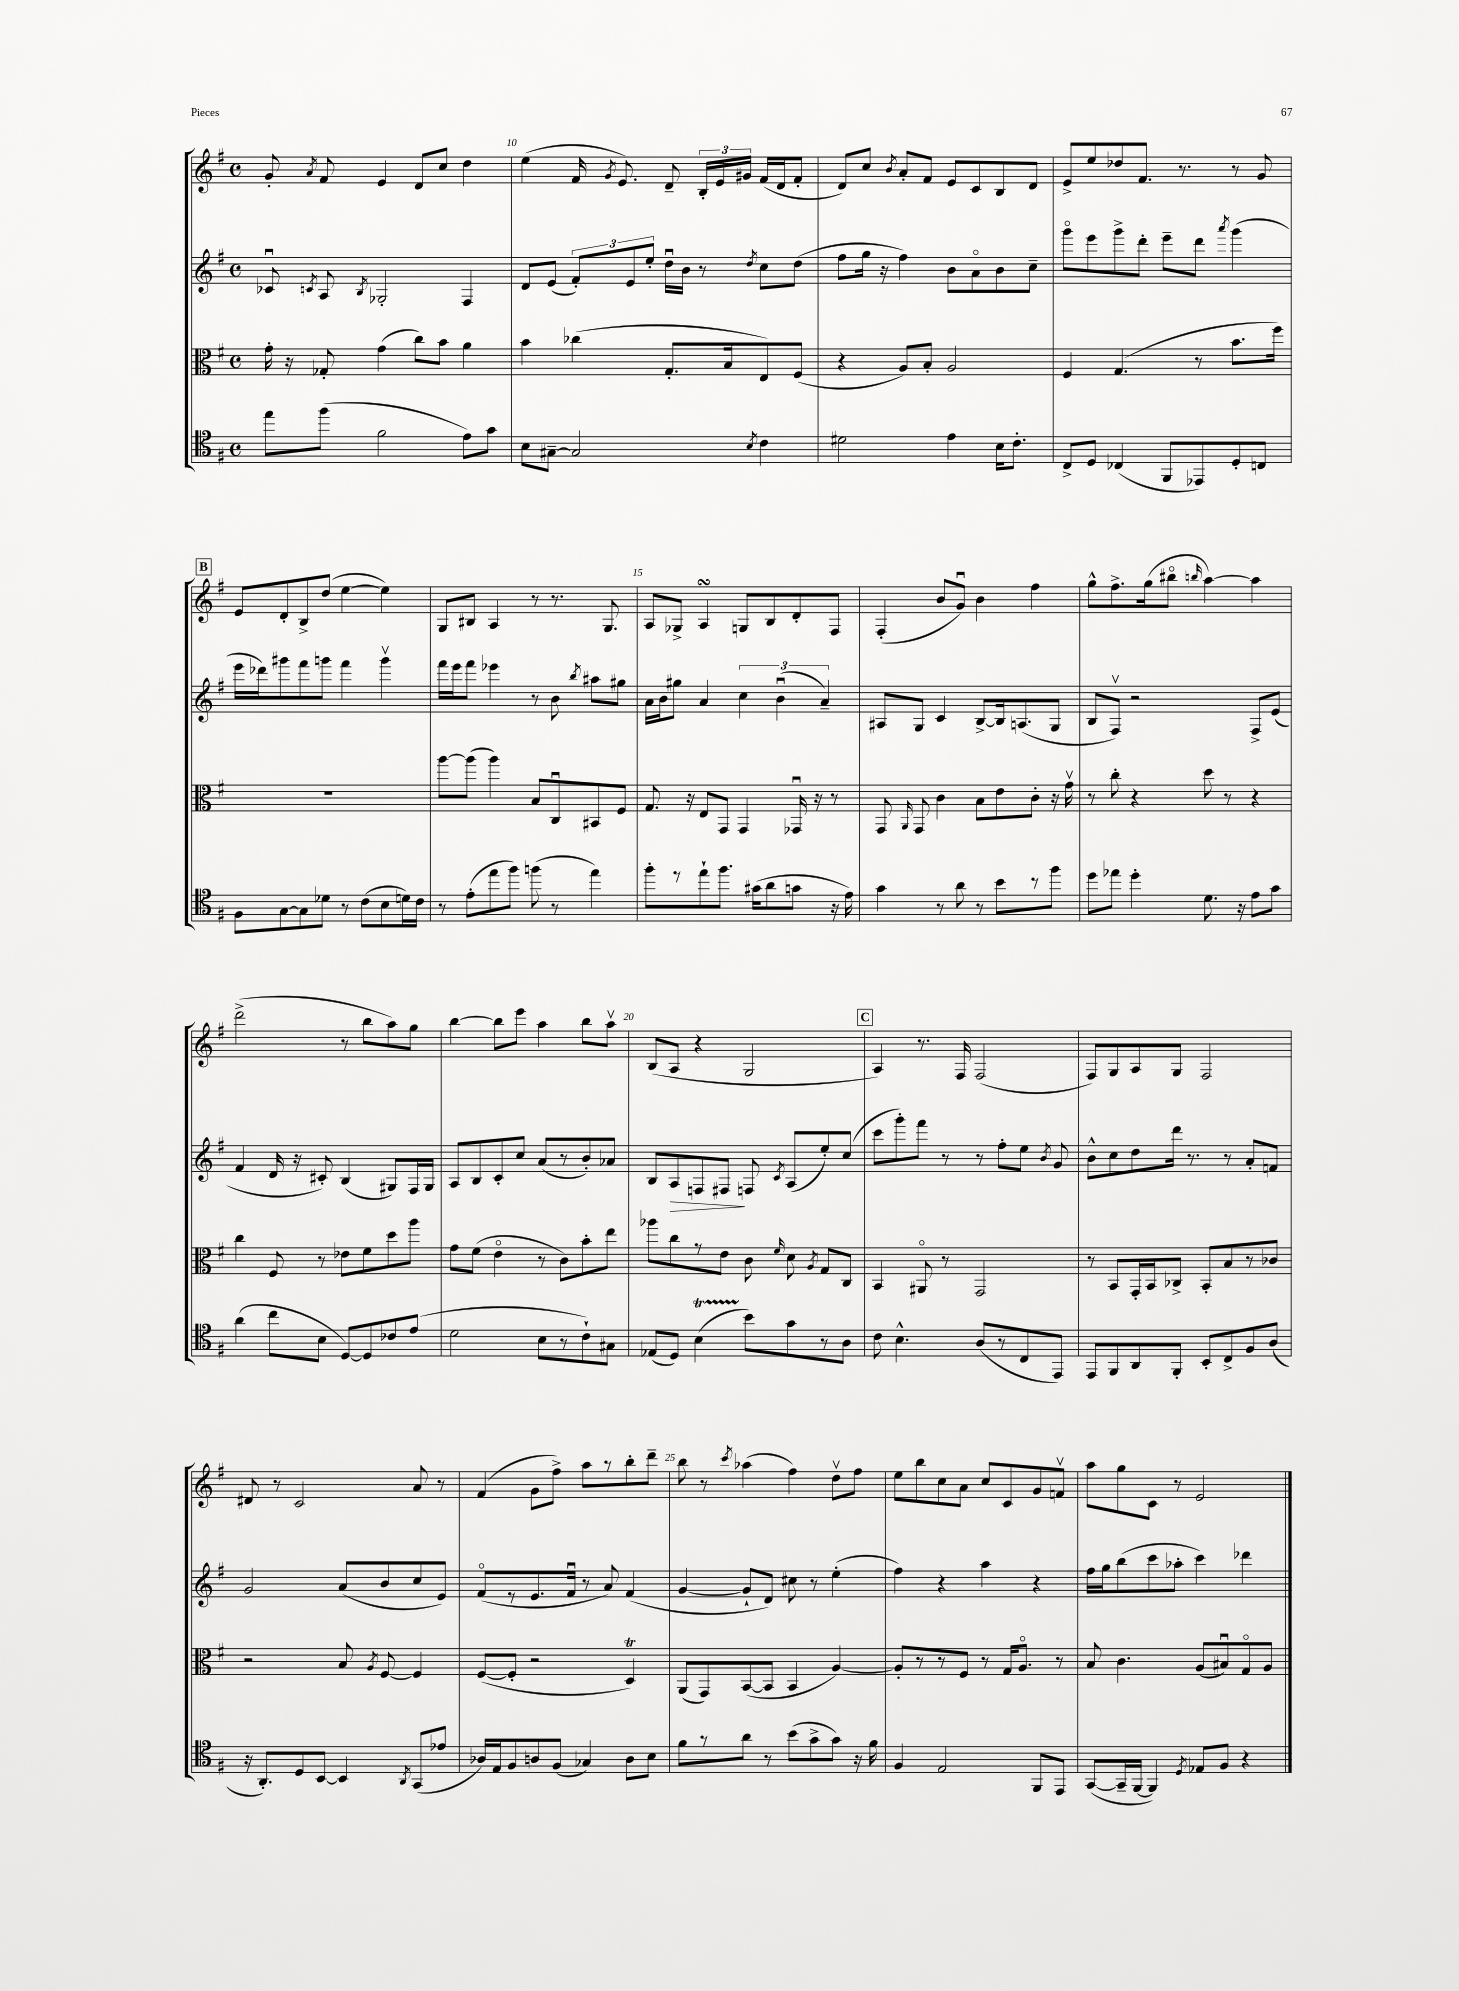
<<
\new StaffGroup <<
\new Staff = "s0" {
    \clef treble \key g \major \defaultTimeSignature \time 4/4
    \autoBeamOff g'8-. \acciaccatura { a'8 } fis'8 e'4 d'8[ c''8] d''4 |
    e''4( fis'16 \acciaccatura { g'8 } e'8.) d'8-- \tuplet 3/2 { b16[-. e'16 gis'16] } fis'16[( d'16 fis'8]-. |
    d'8[) c''8] \acciaccatura { b'8 } a'8[-. fis'8] e'8[ c'8 b8 d'8] |
    e'8[-> e''8 des''8 fis'8.] r8. r8 g'8 |
    \mark \markup { \box "B" } e'8[ d'8-. b8-> d''8]( e''4~ e''4) |
    g8[ bis8] a4 r8 r8. g8. |
    a8[ ges8]-> a4\turn g8[ b8 d'8-. fis8] |
    fis4-.( b'8[ g'8]\downbow) b'4 fis''4 |
    g''8[-^ fis''8.-> g''16( bis''8]\flageolet \grace { b''16 } a''4~) a''4 |
    d'''2->( r8 b''8[ a''8) g''8] |
    b''4~ b''8[ e'''8] a''4 b''8[ a''8]\upbow |
    b8[( a8] r4 g2 |
    \mark \markup { \box "C" } a4) r8. fis16 fis2( |
    fis8[) g8 a8 g8] fis2 |
    dis'8 r8 c'2 a'8 r8 |
    fis'4( g'8[ fis''8]->) a''8[ r8 b''8-. d'''8]-- |
    b''8 r8 \acciaccatura { c'''8 } aes''4( fis''4) d''8[\upbow fis''8] |
    e''8[ b''8 c''8 a'8] c''8[ c'8 g'8 f'8]\upbow |
    a''8[ g''8 c'8] r8 e'2 \bar "|." |
}
\new Staff = "s1" {
    \clef treble \key g \major \defaultTimeSignature \time 4/4
    \autoBeamOff ces'8\downbow \acciaccatura { c'8 } a8 \acciaccatura { b8 } ges2-. fis4 |
    d'8[ e'8]( \tuplet 3/2 { fis'8[-.) e'8 e''8]-. } d''16[\downbow b'16] r8 \acciaccatura { d''8 } c''8[ d''8]( |
    fis''8[ g''16] r16 fis''4) b'8[ a'8\flageolet b'8 c''8]-- |
    g'''8[\flageolet e'''8 g'''8-> d'''8]-. e'''8[-- d'''8] \acciaccatura { a'''8 } g'''4( |
    \mark \markup { \box "B" } e'''16[ des'''16) gis'''8 fis'''8 g'''8] fis'''4 g'''4\upbow |
    fis'''16[ e'''16 fis'''8] ees'''4 r8 b'8 \acciaccatura { b''8 } ais''8[ gis''8] |
    a'16[ b'16 gis''8] a'4 \tuplet 3/2 { c''4 b'4\downbow( a'4--) } |
    ais8[ g8] c'4 b8[~-> b16 a8.( g8] |
    b8[ fis8]\upbow) r2 fis8[-> e'8]( |
    fis'4 d'16 r16 cis'8-.) b4( gis8[) fis16 gis16] |
    a8[ b8 c'8-. c''8] a'8[( r8 b'8-.) aes'8] |
    b8[ a8\> f8 fis8]\! f8 \acciaccatura { c'8 } a8[( e''8-.) c''8]( |
    \mark \markup { \box "C" } c'''8[ g'''8-.) fis'''8] r8 r8 fis''8[-. e''8] \acciaccatura { b'8 } g'8 |
    b'8[-^ c''8 d''8 d'''16] r8. r8 a'8[-. f'8] |
    g'2 a'8[( b'8 c''8 e'8]) |
    fis'8[\flageolet( r8 e'8. fis'16]\downbow r8 a'8) fis'4( |
    g'4~ g'8[-! d'8]) cis''8 r8 e''4-.( |
    fis''4) r4 a''4 r4 |
    fis''16[ g''16 b''8( c'''8 aes''8]-. c'''4) des'''4 \bar "|." |
}
\new Staff = "s2" {
    \clef alto \key g \major \defaultTimeSignature \time 4/4
    \autoBeamOff g'16-. r16 ges8-. g'4( c''8[) b'8] a'4 |
    b'4 ces''4( g8.[-. b16 e8) fis8]( |
    r4 a8[) b8]-. a2 |
    fis4 g4.( r8 b'8.[ fis''16]) |
    \mark \markup { \box "B" } R1 |
    a''8[~ a''8]( a''4) b8[ c8\downbow bis,8 fis8] |
    g8. r16 e8[ g,8] g,4 ges,16\downbow r16 r8 |
    g,8 \grace { a,16 } g,8 c'4 b8[ e'8 c'8]-. r16 g'16\upbow |
    r8 c''8-. r4 d''8 r8 r4 |
    c''4 fis8 r8 ees'8[ fis'8 d''8 a''8] |
    g'8[ fis'8]( e'4\flageolet r8 c'8[) b'8-. e''8] |
    aes''8[ c''8 r8 e'8] c'8 \grace { fis'16 } d'8 \acciaccatura { a8 } g8[ c8] |
    \mark \markup { \box "C" } b,4 ais,8\flageolet r8 g,2 |
    r8 b,8[ g,16-. b,16 ces8]-> b,8[-. b8 r8 ces'8] |
    r2 b8 \acciaccatura { a8 } fis8~ fis4 |
    fis8[~( fis8]-. r2 d4\trill) |
    a,8[( g,8) b,8~( b,8] b,4 a4~) |
    a8[-. r8 r8 fis8] r8 g16[ a8.]\flageolet r8 |
    b8 c'4. a8[( bis8\downbow) g8\flageolet a8] \bar "|." |
}
\new Staff = "s3" {
    \clef tenor \key g \major \defaultTimeSignature \time 4/4
    \autoBeamOff e''8[ fis''8]( fis'2 e'8[) g'8] |
    b8[ gis8]~-- gis2 \acciaccatura { b8 } c'4 |
    dis'2 e'4 b16[ c'8.]-. |
    c8[-> d8] ces4( fis,8[ ees,8) d8-. c8] |
    \mark \markup { \box "B" } fis8[ g8~ g8 des'8] r8 c'8[( b8 d'16) c'16] |
    r8 e'8[-.( e''8 fis''8]) f''8( r8 e''4) |
    fis''8[-. r8 e''8-! fis''8.] gis'16[( a'8 g'8] r16 e'16) |
    g'4 r8 a'8 r8 b'8[ r8 fis''8] |
    d''8[ ees''8] d''4-. d'8. r16 e'8[ g'8] |
    a'4( c''8[ b8] d8[~) d8 ces'8 e'8]( |
    d'2 b8[ r8 c'8-!) gis8] |
    ees8[( d8]) b4\startTrillSpan( b'8[\stopTrillSpan) g'8 r8 a8] |
    \mark \markup { \box "C" } c'8 b4.-^ a8[( r8 c8 e,8]) |
    e,8[ fis,8 a,8 fis,8]-. b,8[-. c8-> fis8 a8]( |
    r16 a,8.[-.) d8 b,8]~ b,4 \acciaccatura { a,8 } g,8[( ees'8] |
    aes16[) e16 fis8 a8 fis8]( ges4) a8[ b8] |
    fis'8[ r8 a'8] r8 b'8[( g'8-> g'8]) r16 fis'16 |
    fis4 e2 fis,8[ e,8] |
    g,8[~( g,16-- fis,16]~ fis,4) \acciaccatura { d8 } ees8[ fis8] r4 \bar "|." |
}
>>
>>
\layout { \context { \Score currentBarNumber = #9 \override BarNumber.break-visibility = ##(#f #t #t) barNumberVisibility = #(every-nth-bar-number-visible 5) } }
